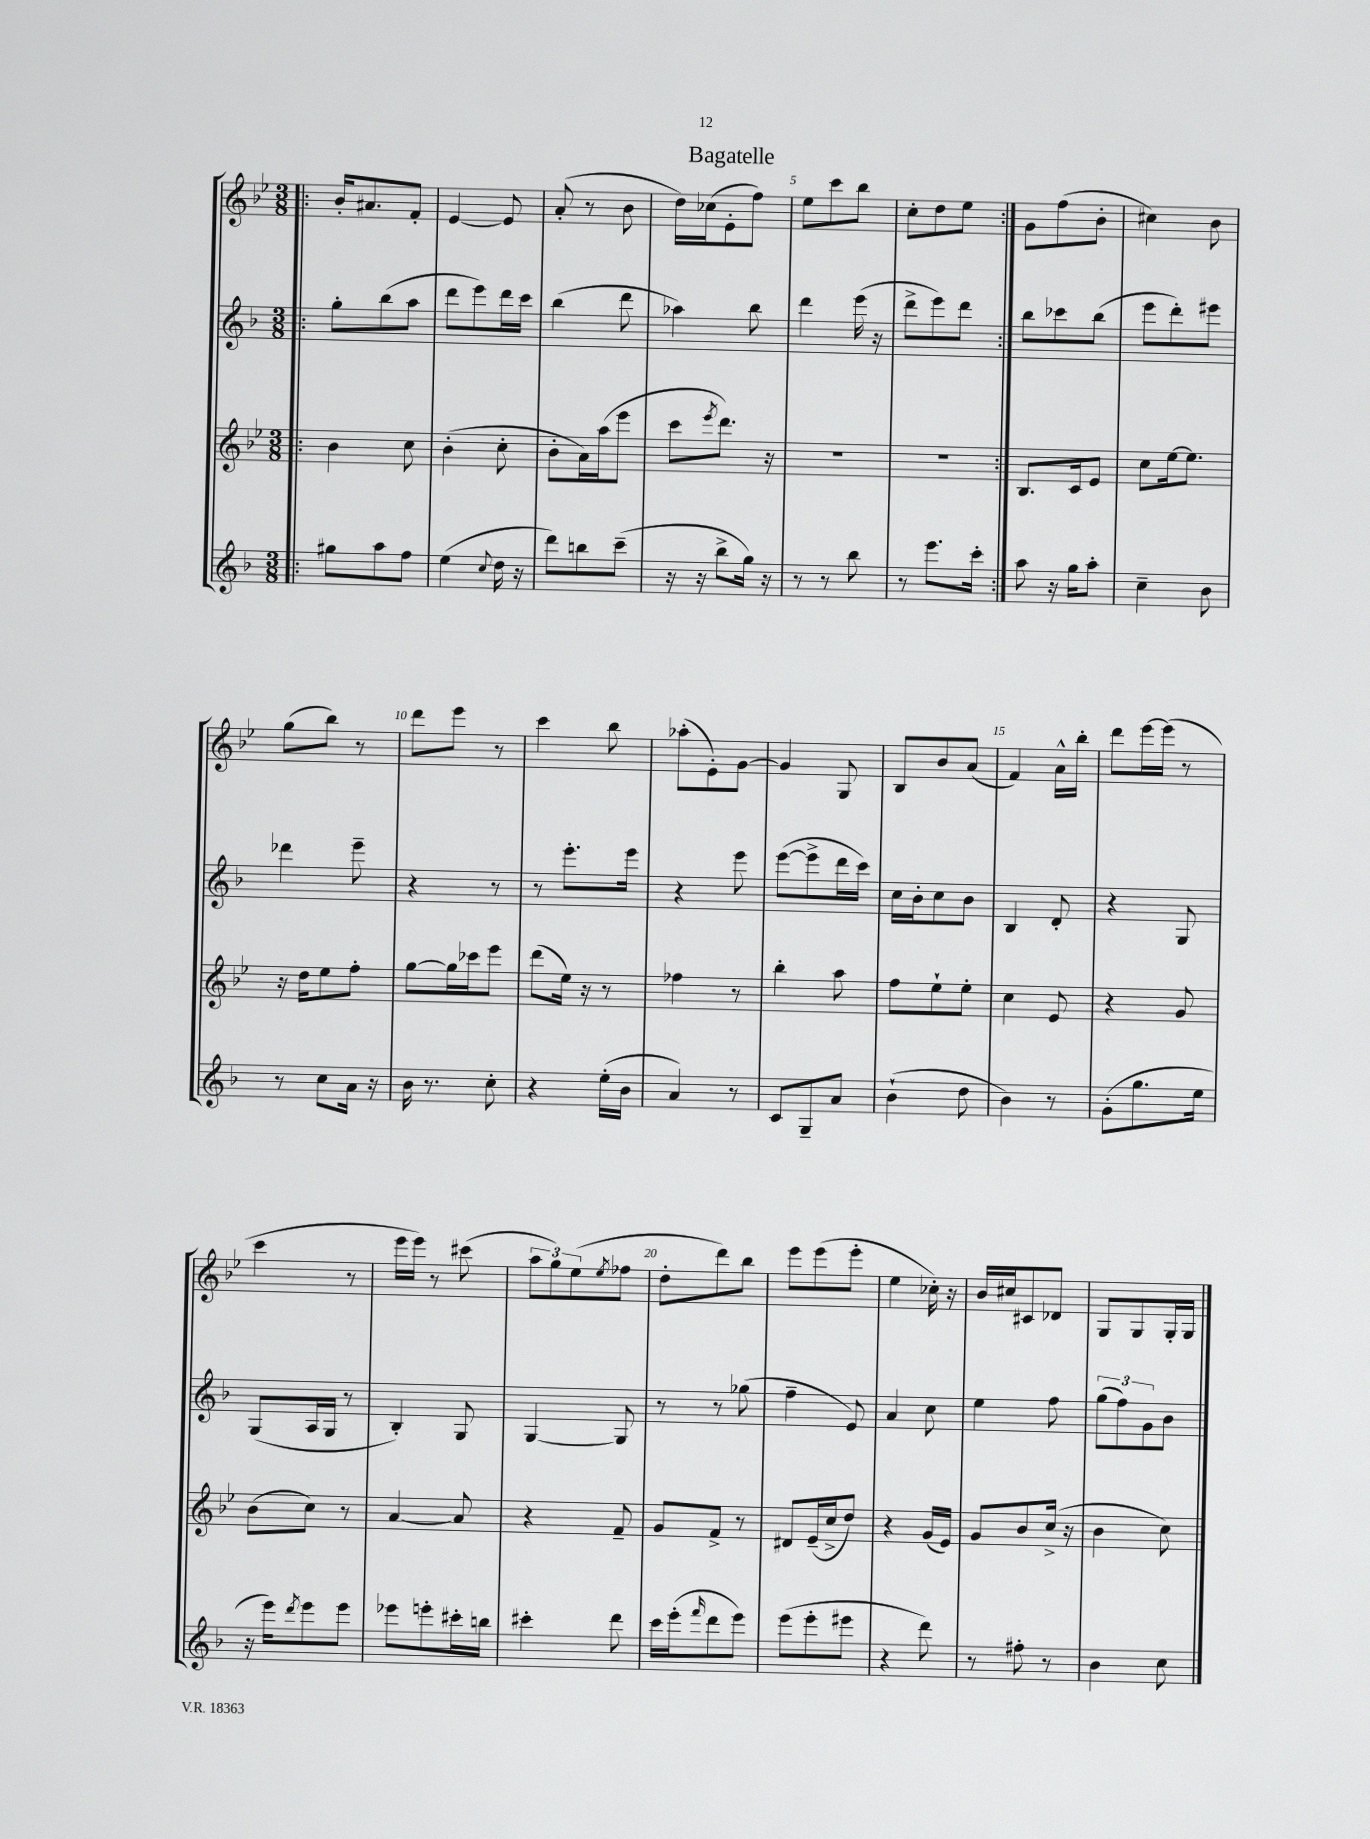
\header { title = "Bagatelle" }
<<
\new StaffGroup <<
\new Staff = "s0" {
    \clef treble \key bes \major \numericTimeSignature \time 3/8
    \repeat volta 2 { \bar ".|:" bes'16-. ais'8. f'8-. |
    ees'4~ ees'8 |
    a'8-.( r8 bes'8 |
    d''16) ces''16( ees'8-. f''8) |
    ees''8 c'''8 bes''8 |
    c''8-. d''8 ees''8 | }
    g'8 f''8( bes'8-. |
    cis''4) bes'8 |
    g''8( bes''8) r8 |
    d'''8 ees'''8 r8 |
    c'''4 bes''8 |
    aes''8-.( ees'8-.) g'8~ |
    g'4 g8 |
    bes8 bes'8 a'8( |
    f'4) a'16-^ bes''16-. |
    d'''8 ees'''16~ ees'''16( r8 |
    c'''4 r8 |
    ees'''16 ees'''16) r8 cis'''8( |
    \tuplet 3/2 { a''8 g''8) ees''8( } \acciaccatura { ees''8 } fes''8 |
    d''8-. d'''8) bes''8 |
    ees'''8 ees'''8( ees'''8-. |
    ees''4 ces''16-.) r16 |
    bes'16 cis''16 cis'8 des'8 |
    g8 g8 g16-. g16 \bar "|." |
}
\new Staff = "s1" {
    \clef treble \key f \major \numericTimeSignature \time 3/8
    \repeat volta 2 { \bar ".|:" g''8-. bes''8( a''8 |
    d'''8 e'''8) d'''16 c'''16 |
    bes''4( d'''8 |
    aes''4) bes''8 |
    d'''4 e'''16( r16 |
    d'''8-> e'''8) d'''8 | }
    bes''8 ces'''8 bes''8( |
    e'''8 d'''8-.) eis'''8 |
    des'''4 e'''8-- |
    r4 r8 |
    r8 e'''8.-. e'''16 |
    r4 e'''8 |
    e'''8~( e'''8-> d'''16 c'''16) |
    c''16 bes'16-. c''8 bes'8 |
    bes4 d'8-. |
    r4 g8 |
    g8( a16 g16 r8 |
    bes4-.) g8 |
    g4~ g8 |
    r8 r8 ges''8( |
    f''4-- e'8) |
    a'4 c''8 |
    e''4 f''8 |
    \tuplet 3/2 { g''8( f''8) g'8 } bes'8 \bar "|." |
}
\new Staff = "s2" {
    \clef treble \key bes \major \numericTimeSignature \time 3/8
    \repeat volta 2 { \bar ".|:" bes'4 c''8 |
    bes'4-.( c''8-. |
    bes'8-. a'16) a''16( ees'''8 |
    c'''8 \acciaccatura { ees'''8 } d'''8.) r16 |
    R4. |
    R4. | }
    bes8. c'16 ees'8 |
    c''8 ees''16~ ees''8. |
    r16 d''16 ees''8 f''8-. |
    g''8~ g''16 ces'''16 ees'''8 |
    d'''8( ees''16) r16 r8 |
    fes''4 r8 |
    bes''4-. a''8 |
    f''8 ees''8-! ees''8-. |
    c''4 ees'8 |
    r4 g'8 |
    bes'8( c''8) r8 |
    a'4~ a'8 |
    r4 f'8-- |
    g'8 f'8-> r8 |
    dis'8 ees'16--( c''16-> d''8) |
    r4 g'16( ees'16) |
    g'8 bes'8 c''16->( r16 |
    bes'4 c''8) \bar "|." |
}
\new Staff = "s3" {
    \clef treble \key f \major \numericTimeSignature \time 3/8
    \repeat volta 2 { \bar ".|:" gis''8 a''8 f''8 |
    e''4( \appoggiatura { c''8 } d''16 r16 |
    d'''8) b''8 c'''8--( |
    r16 r16 bes''8-> g''16) r16 |
    r8 r8 bes''8 |
    r8 e'''8. c'''16-. | }
    a''8 r16 g''16 a''8-. |
    c''4-- bes'8 |
    r8 c''8 a'16 r16 |
    bes'16 r8. c''8-. |
    r4 e''16-.( bes'16 |
    a'4) r8 |
    c'8 g8-- a'8 |
    bes'4-!( d''8 |
    bes'4) r8 |
    g'8-.( g''8. e''16 |
    r16 e'''16) \acciaccatura { d'''8 } e'''8 e'''8 |
    ees'''8 e'''8-. cis'''16-. b''16 |
    cis'''4-. d'''8 |
    c'''16 e'''16-.( \grace { f'''16 } d'''8 e'''8) |
    e'''8( e'''8-. eis'''8 |
    r4 d'''8) |
    r8 fis''8-. r8 |
    bes'4 c''8 \bar "|." |
}
>>
>>
\layout { \context { \Score \override BarNumber.break-visibility = ##(#f #t #t) barNumberVisibility = #(every-nth-bar-number-visible 5) } }
